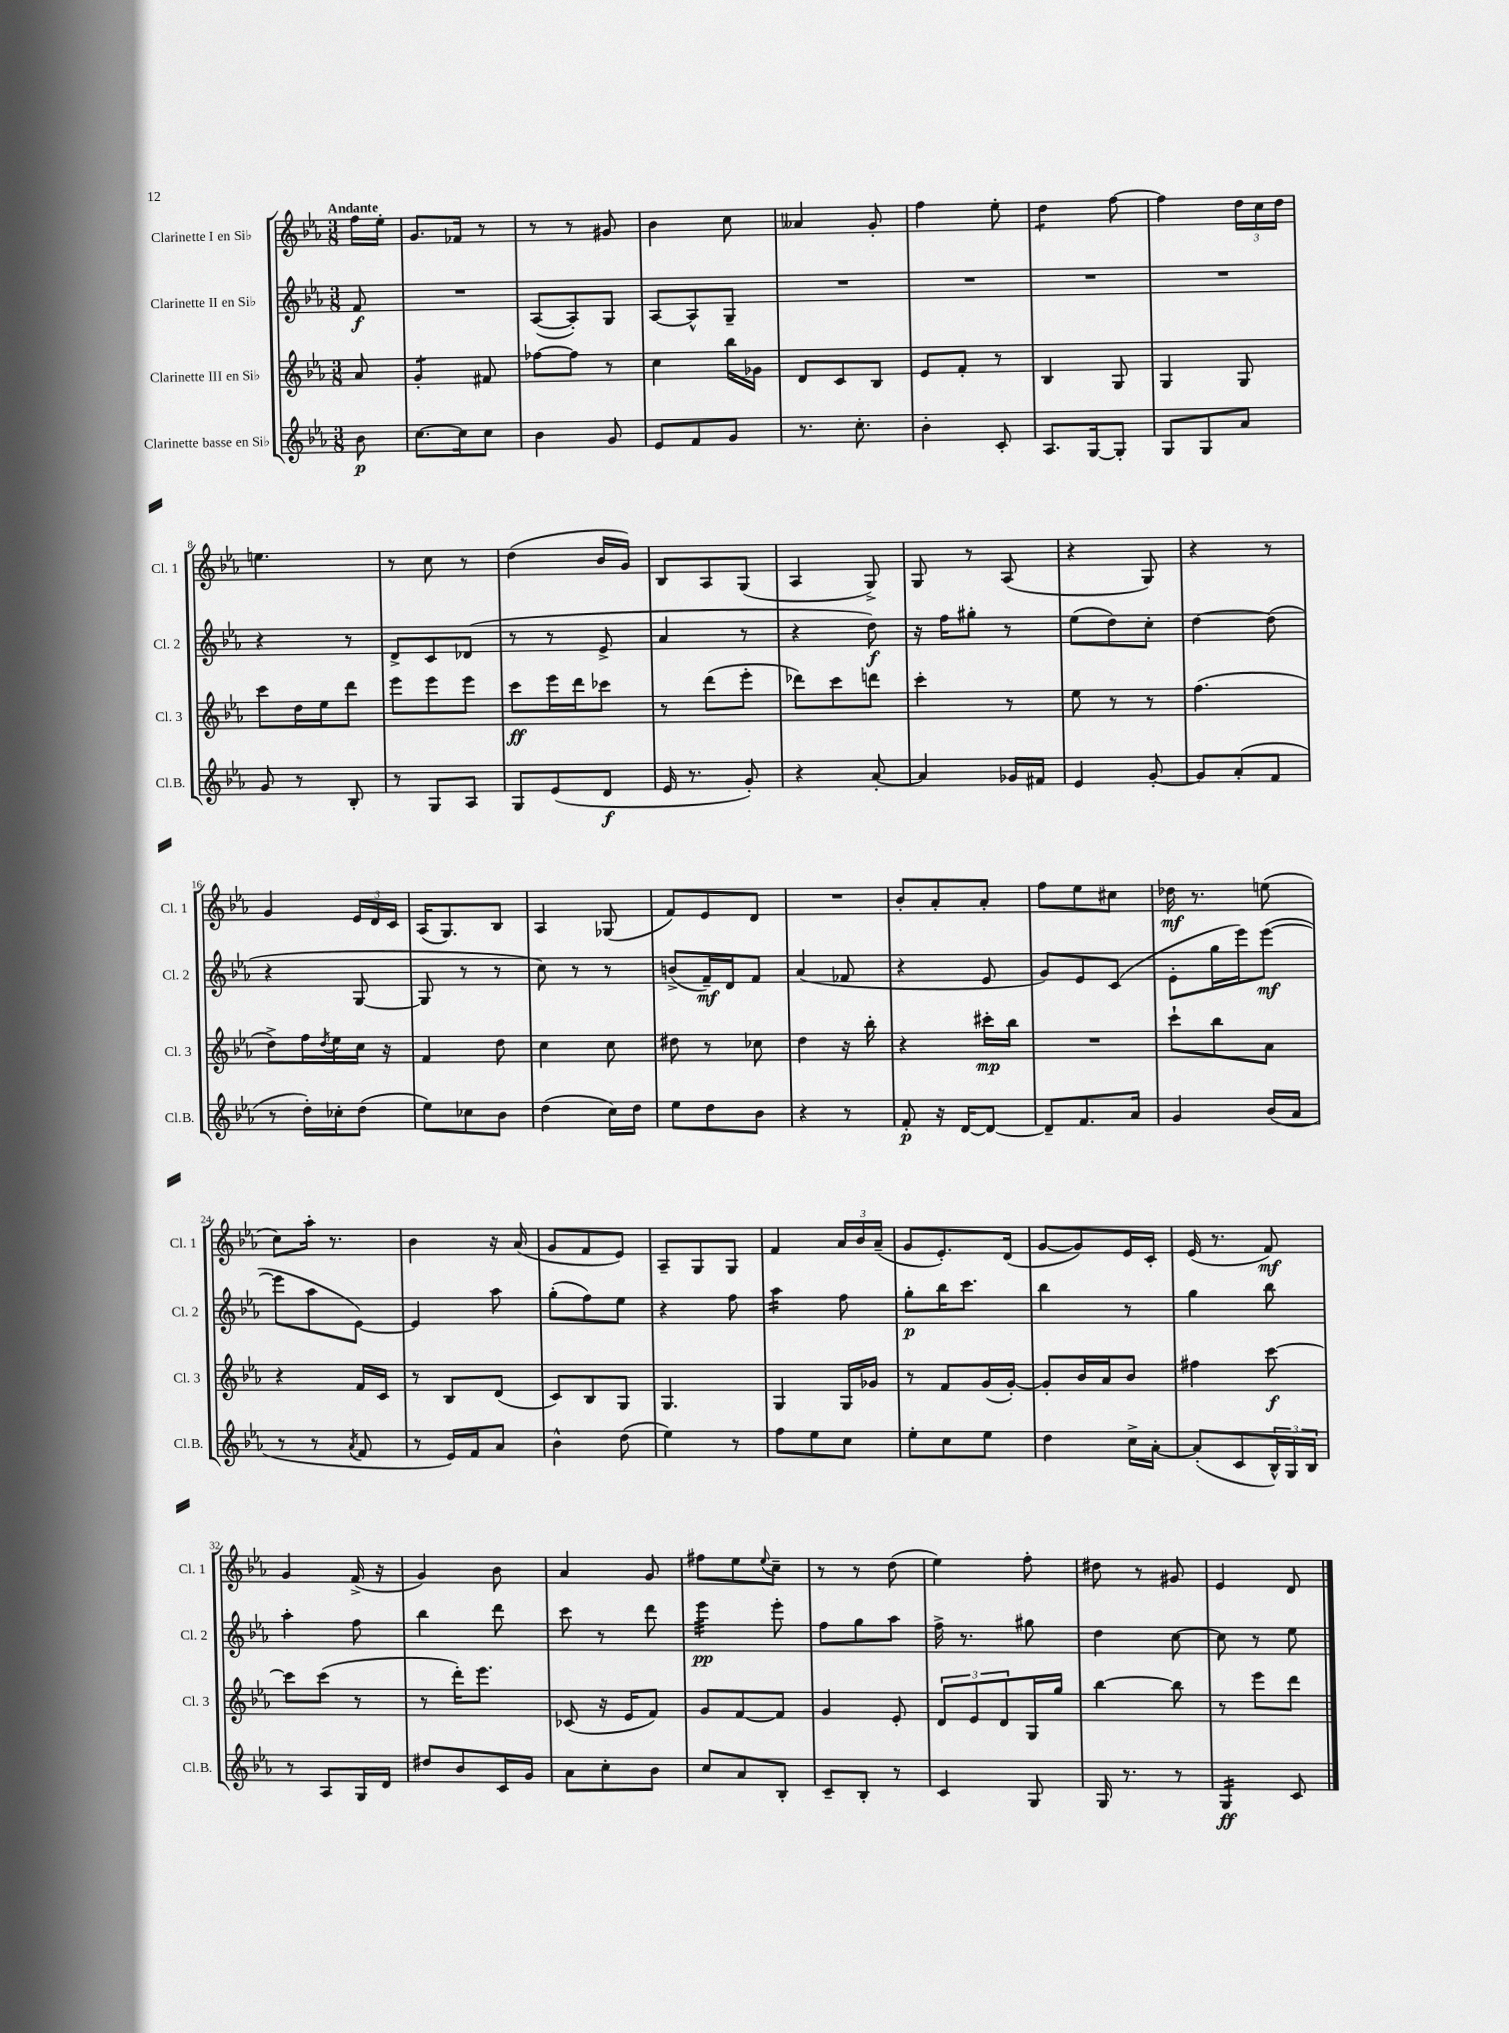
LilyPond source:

<<
\new StaffGroup <<
\new Staff = "s0" \with { instrumentName = "Clarinette I en Sib" shortInstrumentName = "Cl. 1" } {
    \clef treble \key ees \major \numericTimeSignature \time 3/8 \partial 8 \tempo "Andante"
    f''16 ees''16-. |
    g'8. fes'16 r8 |
    r8 r8 gis'8 |
    bes'4 c''8 |
    aeses'4 g'8-. |
    f''4 ees''8-. |
    d''4:8 f''8~ |
    f''4 \tuplet 3/2 { d''16 c''16 d''16 } |
    e''4. |
    r8 c''8 r8 |
    d''4( bes'16 g'16) |
    bes8 aes8 g8( |
    aes4 g8->) |
    g8 r8 aes8( |
    r4 g8) |
    r4 r8 |
    g'4 \tuplet 3/2 { ees'16 d'16 c'16 } |
    aes16( g8.) bes8 |
    aes4 ges8( |
    f'8) ees'8 d'8 |
    R4. |
    bes'8-. aes'8-. aes'8-. |
    f''8 ees''8 cis''8 |
    des''16\mf r8. e''8( |
    c''8) aes''16-. r8. |
    bes'4 r16 aes'16( |
    g'8 f'8 ees'8) |
    aes8-- g8 g8 |
    f'4 \tuplet 3/2 { aes'16 bes'16 aes'16--( } |
    g'8 ees'8.-.) d'16( |
    g'8~ g'8) ees'16 c'16-. |
    ees'16( r8. f'8\mf) |
    g'4 f'16->( r16 |
    g'4) bes'8 |
    aes'4 g'8 |
    fis''8 ees''8 \appoggiatura { ees''8 } c''8-- |
    r8 r8 d''8( |
    ees''4) f''8-. |
    dis''8 r8 gis'8 |
    ees'4 d'8 \bar "|." |
}
\new Staff = "s1" \with { instrumentName = "Clarinette II en Sib" shortInstrumentName = "Cl. 2" } {
    \clef treble \key ees \major \numericTimeSignature \time 3/8 \partial 8
    f'8\f |
    R4. |
    aes8~( aes8-.) g8 |
    aes8~ aes8-^ g8-- |
    R4. |
    R4. |
    R4. |
    R4. |
    r4 r8 |
    d'8-> c'8 des'8( |
    r8 r8 ees'8-> |
    aes'4 r8 |
    r4 d''8\f) |
    r16 f''16 gis''8-. r8 |
    ees''8( d''8) c''8-. |
    d''4~ d''8( |
    r4 g8~ |
    g8 r8 r8 |
    c''8) r8 r8 |
    b'8->( f'16--\mf) d'16 f'8 |
    aes'4( fes'8 |
    r4 ees'8 |
    g'8) ees'8 c'8( |
    ees'8-. g''16 ees'''16) ees'''8~\mf( |
    ees'''8 aes''8 ees'8~) |
    ees'4 aes''8 |
    g''8-.( f''8) ees''8 |
    r4 f''8 |
    aes''4:16 f''8 |
    g''8-.\p bes''16 c'''8. |
    bes''4 r8 |
    g''4 bes''8 |
    aes''4-. f''8 |
    bes''4 d'''8 |
    c'''8 r8 d'''8 |
    ees'''4:32\pp ees'''8-. |
    f''8 g''8 aes''8 |
    f''16-> r8. gis''8 |
    d''4 c''8~ |
    c''8 r8 ees''8 \bar "|." |
}
\new Staff = "s2" \with { instrumentName = "Clarinette III en Sib" shortInstrumentName = "Cl. 3" } {
    \clef treble \key ees \major \numericTimeSignature \time 3/8 \partial 8
    aes'8 |
    g'4:8-. fis'8 |
    fes''8~ fes''8 r8 |
    c''4 bes''16 ges'16 |
    d'8 c'8 bes8 |
    ees'8 f'8-. r8 |
    bes4 g8 |
    g4 g8 |
    c'''8 d''16 ees''16 d'''8 |
    ees'''8 ees'''8 ees'''8 |
    c'''8\ff ees'''16 d'''16 ces'''8 |
    r8 d'''8( ees'''8-. |
    des'''8) c'''8 d'''8 |
    c'''4-. r8 |
    ees''8 r8 r8 |
    f''4.( |
    d''8->) f''16 \acciaccatura { d''8 } ees''16 c''16 r16 |
    f'4 d''8 |
    c''4 c''8 |
    dis''8 r8 ces''8 |
    d''4 r16 bes''16-. |
    r4 cis'''16-.\mp bes''16 |
    R4. |
    c'''8-! bes''8 aes'8 |
    r4 f'16 c'16 |
    r8 bes8 d'8( |
    c'8) bes8 g8 |
    g4. |
    g4 g16 ges'16 |
    r8 f'8 g'16( g'16~-.) |
    g'8-. bes'16 aes'16 bes'8 |
    fis''4 c'''8~\f |
    c'''8 c'''8( r8 |
    r8 d'''16-.) ees'''8. |
    ces'8( r16 ees'16 f'8) |
    g'8 f'8~ f'8 |
    g'4 ees'8-. |
    \tuplet 3/2 { d'8 ees'8 d'8 } g16 g''16 |
    bes''4~ bes''8 |
    r8 ees'''8 d'''8 \bar "|." |
}
\new Staff = "s3" \with { instrumentName = "Clarinette basse en Sib" shortInstrumentName = "Cl.B." } {
    \clef treble \key ees \major \numericTimeSignature \time 3/8 \partial 8
    bes'8\p |
    c''8.~ c''16 c''8 |
    bes'4 g'8 |
    ees'8 f'8 g'8 |
    r8. c''8.-. |
    bes'4-. c'8-. |
    aes8. g16~ g8-. |
    g8 g8 aes'8 |
    g'8 r8 bes8-. |
    r8 g8 aes8 |
    g8 ees'8( d'8\f |
    ees'16 r8. g'8-.) |
    r4 aes'8~-. |
    aes'4 ges'16 fis'16 |
    ees'4 g'8~-. |
    g'8 aes'8-.( f'8 |
    r8 d''16-.) ces''16-. d''8( |
    ees''8) ces''8 bes'8 |
    d''4( c''16) d''16 |
    ees''8 d''8 bes'8 |
    r4 r8 |
    f'8-.\p r16 d'16~ d'8~ |
    d'8-- f'8. aes'16 |
    g'4 bes'16( aes'16 |
    r8 r8 \acciaccatura { aes'8 } f'8 |
    r8 ees'16) f'16 aes'8 |
    bes'4-^ d''8( |
    ees''4) r8 |
    f''8 ees''8 c''8 |
    ees''8-. c''8 ees''8 |
    d''4 c''16-> aes'16~-. |
    aes'8-.( c'8 \tuplet 3/2 { bes16-^) g16 bes16 } |
    r8 aes8 g16 d'16 |
    dis''8 bes'8 c'16 g'16 |
    aes'8 c''8-. bes'8 |
    c''8 aes'8 bes8-. |
    c'8-- bes8-. r8 |
    c'4 g8 |
    g16 r8. r8 |
    g4:16\ff c'8 \bar "|." |
}
>>
>>
